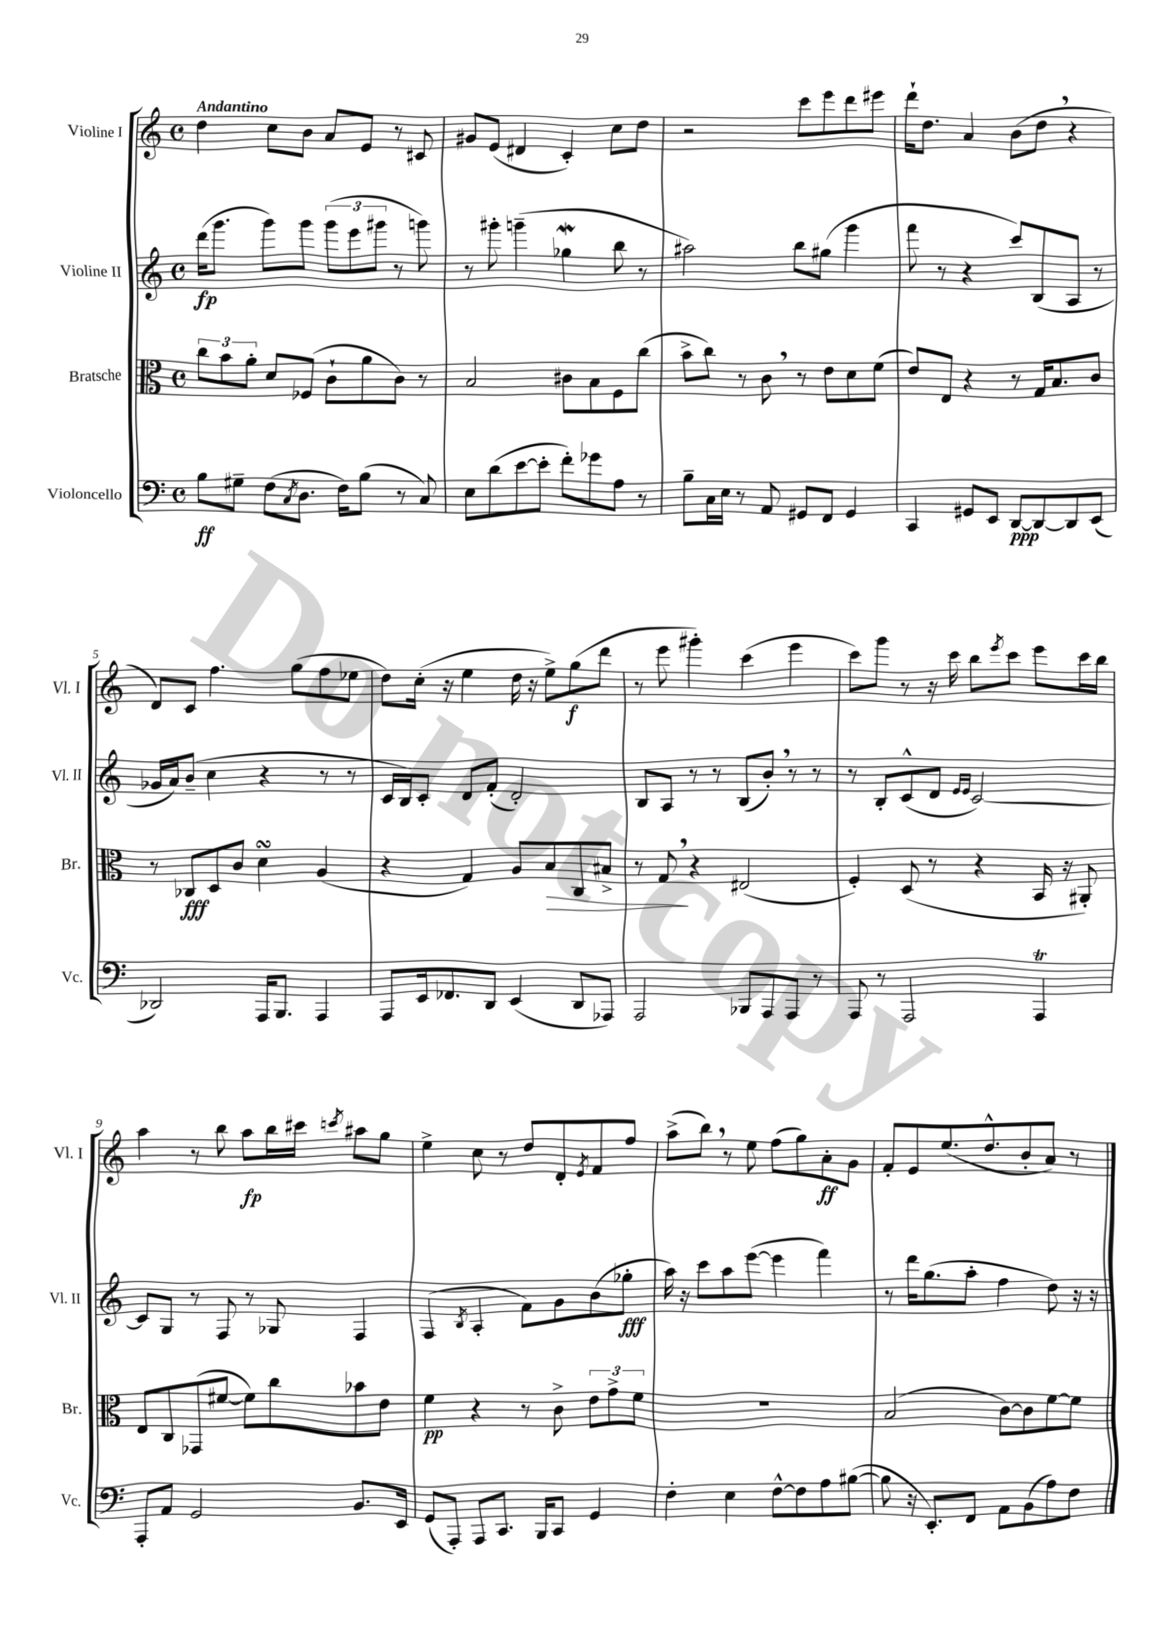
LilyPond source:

<<
\new StaffGroup <<
\new Staff = "s0" \with { instrumentName = "Violine I" shortInstrumentName = "Vl. I" } {
    \clef treble \key c \major \defaultTimeSignature \time 4/4 \tempo "Andantino"
    d''4 c''8 b'8 a'8 e'8 r8 cis'8 |
    gis'8 e'8( dis'4 c'4-.) c''8 d''8 |
    r2 c'''8 e'''8 d'''8 eis'''8 |
    d'''16-! d''8. a'4 b'8( d''8 \breathe r4 |
    d'8) c'8 f''4. g''8( f''8 ees''8 |
    d''8) c''16-.( r16 e''4 d''16 r16 e''8->) g''8\f( d'''8 |
    r8 e'''8 gis'''4-.) c'''4( e'''4 |
    c'''8) g'''8 r8 r16 c'''16 b''8 \acciaccatura { e'''8 } c'''8 e'''8 c'''16 b''16 |
    a''4 r8 b''8 a''8\fp b''16 cis'''16 \acciaccatura { c'''8 } ais''8 g''8 |
    e''4-> c''8 r8 d''8 d'8-. \acciaccatura { e'8 } f'8 f''8 |
    a''8->( b''8) \breathe r8 e''8 f''8( g''8) a'8-.\ff g'8 |
    f'8-. e'8 e''8.( d''8.-^ b'8-. a'8) r8 \bar "|." |
}
\new Staff = "s1" \with { instrumentName = "Violine II" shortInstrumentName = "Vl. II" } {
    \clef treble \key c \major \defaultTimeSignature \time 4/4
    d'''16\fp( g'''8. g'''8) g'''8 \tuplet 3/2 { g'''8( e'''8 gis'''8 } r8 g'''8) |
    r8 gis'''8-. g'''4--( ges''4\mordent b''8 r8 |
    ais''2) b''8 gis''8( g'''4 |
    f'''8 r8 r4 c'''8) b8( a8 r8 |
    ges'16 a'16) b'8--( c''4 r4 r8 r8 |
    c'16 b16) c'8-. d'8 f'8-.( d'2-.) |
    b8 a8 r8 r8 b8( b'8-.) \breathe r8 r8 |
    r8 b8-. c'8-^( d'8 \grace { e'16 e'16 } c'2~) |
    c'8 g8 r8 f8 r8 ges8 f4 |
    f4( \acciaccatura { b8 } a4-. f'8) g'8 b'8( ges''8-.\fff |
    a''16) r16 c'''8 a''8 e'''8~( e'''4 f'''4) |
    r8 d'''16 g''8.( a''8-. f''4 d''8) r16 r16 \bar "|." |
}
\new Staff = "s2" \with { instrumentName = "Bratsche" shortInstrumentName = "Br." } {
    \clef alto \key c \major \defaultTimeSignature \time 4/4
    \tuplet 3/2 { c''8 b'8 a'8-. } d'8 fes8( c'8-! a'8 c'8) r8 |
    b2 cis'8 b8 f8 c''8( |
    b'8-> c''8) r8 c'8 \breathe r8 e'8 d'8 f'8( |
    e'8) e8 r4 r8 g16 b8. c'8 |
    r8 ces8\fff d8 c'8 d'4\turn a4( |
    r4 g4) a8 b8\> c8 bis8-> |
    r8 g8\! \breathe r4 eis2( |
    f4-.) d8( r8 r4 b,16 r16 ais,8-.) |
    e8 c8 ges,8( fis'8~ fis'8) c''8 bes'8 e'8 |
    f'4\pp r4 r8 c'8-> \tuplet 3/2 { e'8 g'8-> f'8 } |
    R1 |
    b2( c'8~) c'8 f'8~ f'8 \bar "|." |
}
\new Staff = "s3" \with { instrumentName = "Violoncello" shortInstrumentName = "Vc." } {
    \clef bass \key c \major \defaultTimeSignature \time 4/4
    b8\ff gis8-- f8( \acciaccatura { c8 } d8. f16) b8( r8 c8) |
    e8 d'8( e'8~ e'8-. f'8-.) ges'8 a8 r8 |
    b8-- c16 e16 r8 a,8 gis,8 f,8 gis,4 |
    c,4 gis,8 e,8 d,8~\ppp d,8~ d,8 e,8( |
    des,2) a,,16 b,,8. a,,4 |
    a,,8 e,16 fes,8. d,8 e,4( d,8 aes,,8) |
    a,,2 bes,,8 a,,8 a,,8 r8 |
    a,,8 r8 a,,2 a,,4\trill |
    a,,8-. a,8 g,2 b,8. e,16 |
    g,8( a,,8-.) a,,8 c,8. b,,16 c,8 g,4 |
    f4-. e4 f8~-^ f8 a8 bis8~( |
    bis8 r16 e,8.-.) f,8 a,8 b,8( a8) f8 \bar "|." |
}
>>
>>
